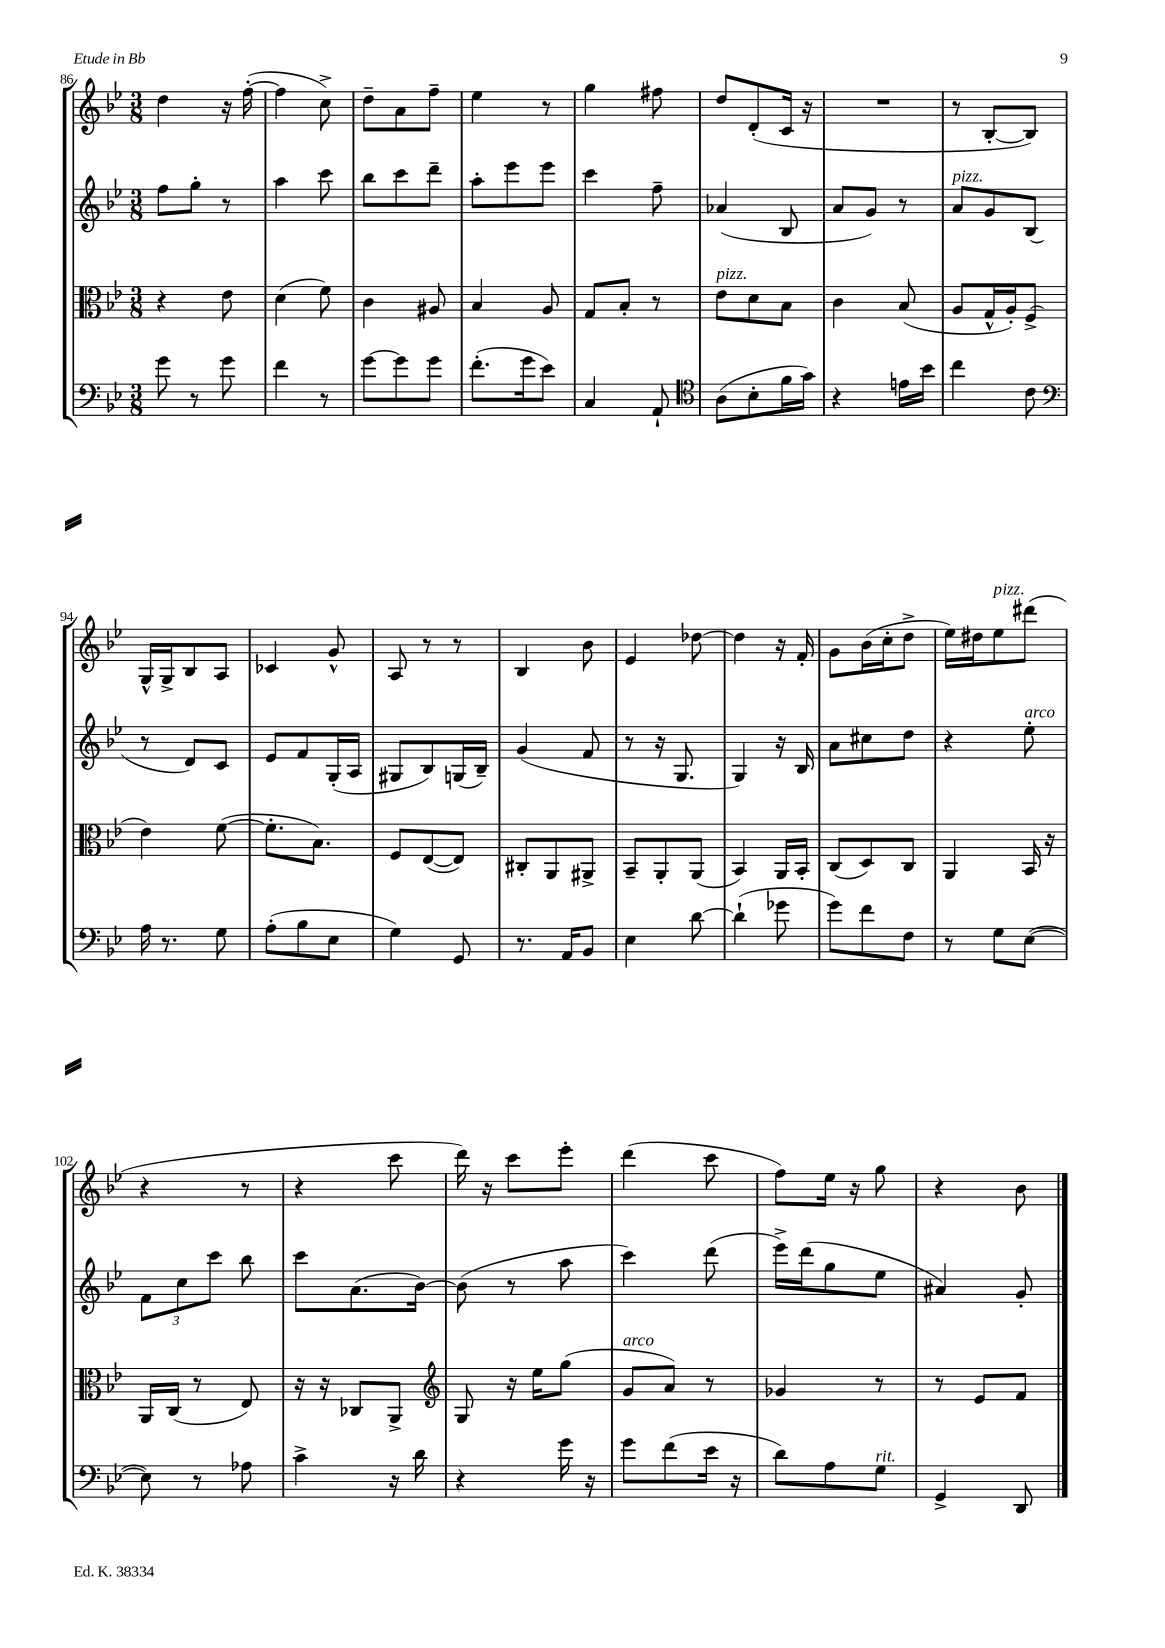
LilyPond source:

<<
\new StaffGroup <<
\new Staff = "s0" {
    \clef treble \key bes \major \numericTimeSignature \time 3/8
    \autoBeamOff d''4 r16 f''16~-.( |
    f''4 c''8->) |
    d''8[-- a'8 f''8]-- |
    ees''4 r8 |
    g''4 fis''8 |
    d''8[ d'8-.( c'16] r16 |
    R4. |
    r8 bes8[~-. bes8]) |
    g16[-^ g16-> bes8 a8] |
    ces'4 g'8-^ |
    a8 r8 r8 |
    bes4 bes'8 |
    ees'4 des''8~ |
    des''4 r16 f'16-. |
    g'8[ bes'16( c''16-. d''8]-> |
    ees''16[) dis''16 ees''8^\markup { \italic "pizz." } dis'''8]( |
    r4 r8 |
    r4 c'''8 |
    d'''16) r16 c'''8[ ees'''8]-. |
    d'''4( c'''8 |
    f''8[) ees''16] r16 g''8 |
    r4 bes'8 \bar "|." |
}
\new Staff = "s1" {
    \clef treble \key bes \major \numericTimeSignature \time 3/8
    \autoBeamOff f''8[ g''8]-. r8 |
    a''4 c'''8 |
    bes''8[ c'''8 d'''8]-- |
    a''8[-. ees'''8 ees'''8] |
    c'''4 f''8-- |
    aes'4( bes8 |
    a'8[ g'8]) r8 |
    a'8[^\markup { \italic "pizz." } g'8 bes8]( |
    r8 d'8[) c'8] |
    ees'8[ f'8 g16-.( a16] |
    gis8[ bes8) g16( bes16]--) |
    g'4( f'8 |
    r8 r16 g8. |
    g4) r16 bes16 |
    a'8[ cis''8 d''8] |
    r4 ees''8-.^\markup { \italic "arco" } |
    \tuplet 3/2 { f'8[ c''8 c'''8] } bes''8 |
    c'''8[ a'8.( bes'16]~) |
    bes'8( r8 a''8 |
    c'''4) d'''8( |
    ees'''16[->) d'''16( g''8 ees''8] |
    ais'4) g'8-. \bar "|." |
}
\new Staff = "s2" {
    \clef alto \key bes \major \numericTimeSignature \time 3/8
    \autoBeamOff r4 ees'8 |
    d'4( f'8) |
    c'4 ais8 |
    bes4 a8 |
    g8[ bes8]-. r8 |
    ees'8[^\markup { \italic "pizz." } d'8 bes8] |
    c'4 bes8( |
    a8[ g16-^ a16-.) f8]->( |
    ees'4) f'8~( |
    f'8.[-. bes8.]) |
    f8[ ees8~( ees8]) |
    cis8[-. a,8 ais,8]-> |
    bes,8[-- a,8-. a,8]( |
    bes,4) a,16[ bes,16]-. |
    c8[( d8) c8] |
    a,4 bes,16 r16 |
    a,16[ c16]( r8 ees8) |
    r16 r16 ces8[ a,8]-> |
    \clef treble g8 r16 ees''16[ g''8]( |
    g'8[^\markup { \italic "arco" } a'8]) r8 |
    ges'4 r8 |
    r8 ees'8[ f'8] \bar "|." |
}
\new Staff = "s3" {
    \clef bass \key bes \major \numericTimeSignature \time 3/8
    \autoBeamOff g'8 r8 g'8 |
    f'4 r8 |
    g'8[~ g'8 g'8] |
    f'8.[-.( g'16 ees'8]) |
    c4 a,8-! |
    \clef tenor a8[( bes8-. f'16 g'16]) |
    r4 e'16[ bes'16] |
    c''4 c'8 |
    \clef bass a16 r8. g8 |
    a8[-.( bes8 ees8] |
    g4) g,8 |
    r8. a,16[ bes,8] |
    ees4 d'8~ |
    d'4-!( ges'8 |
    g'8[) f'8 f8] |
    r8 g8[ ees8]~( |
    ees8) r8 aes8 |
    c'4-> r16 d'16 |
    r4 g'16 r16 |
    g'8[ f'8( ees'16] r16 |
    d'8[) a8 g8]^\markup { \italic "rit." } |
    g,4-> d,8 \bar "|." |
}
>>
>>
\layout { \context { \Score currentBarNumber = #86 } }
